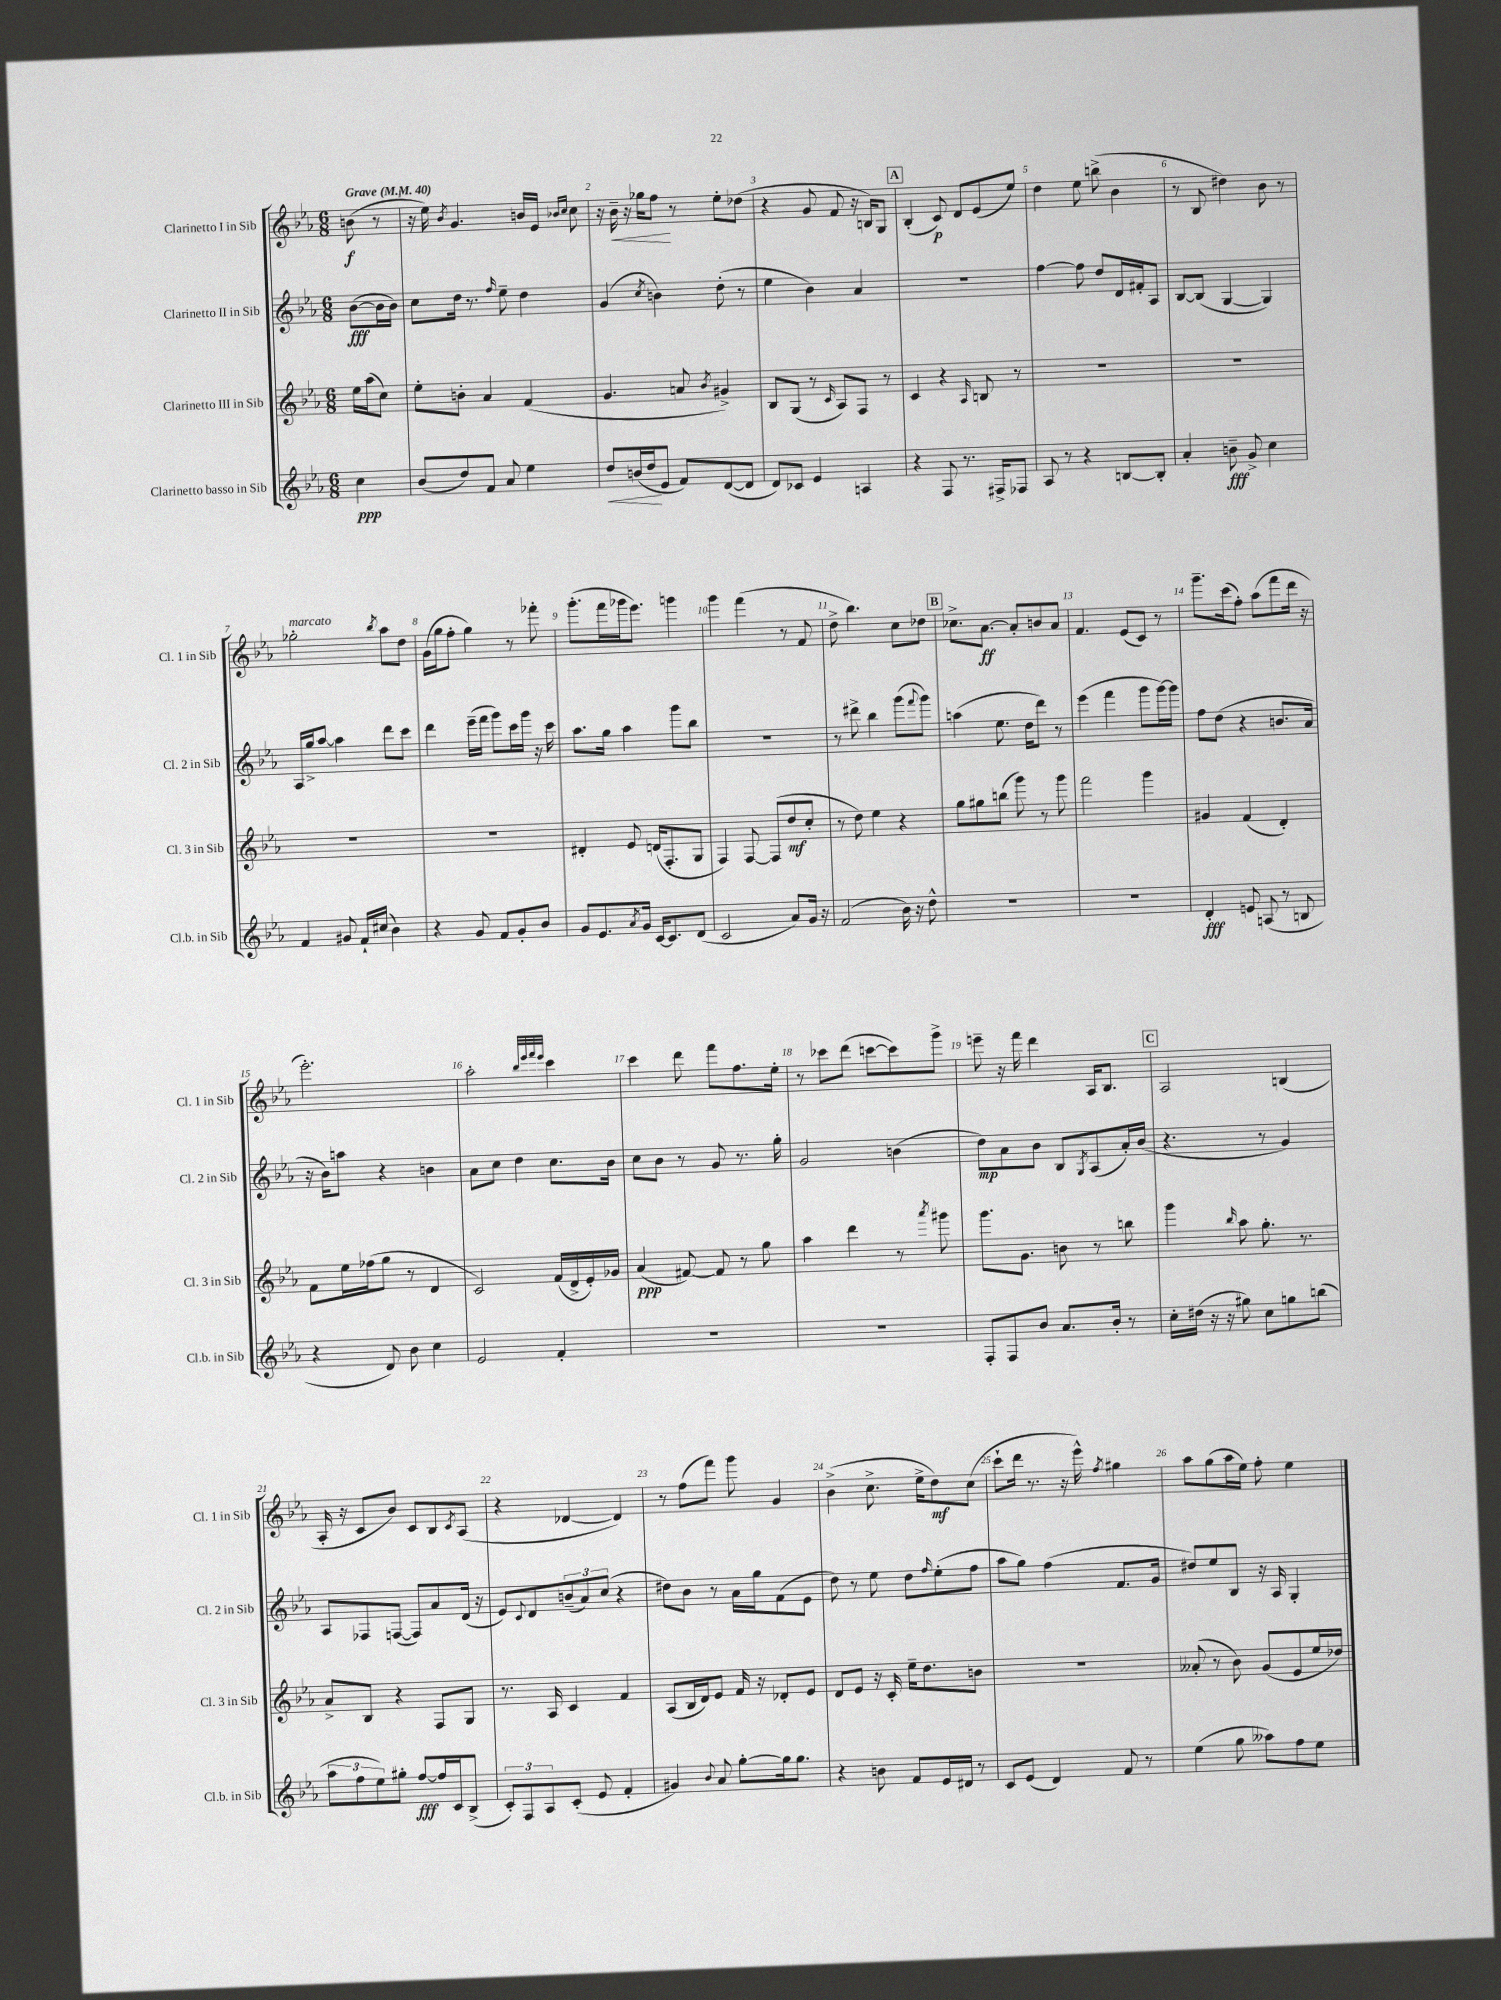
<<
\new StaffGroup <<
\new Staff = "s0" \with { instrumentName = "Clarinetto I in Sib" shortInstrumentName = "Cl. 1 in Sib" } {
    \clef treble \key ees \major \numericTimeSignature \time 6/8 \partial 4 \tempo "Grave" 4 = 40
    b'8\f( r8 |
    r16 ees''16) \acciaccatura { bes'8 } g'4. b'16 ees'16 \grace { bes'16 c''16 } c''8 |
    r16 bes'16--\< r16 ges''16 f''8\! r8 ees''8-. des''8( |
    r4 g'8 f'8 r16 b16) g8 |
    \mark \markup { \box "A" } bes4-.( c'8\p) d'8 ees'8( ees''8) |
    d''4 ees''8 b''8->( bes'4 |
    r8 bes8 dis''4) bes'8 r8 |
    ges''2-.^\markup { \italic "marcato" } \acciaccatura { bes''8 } aes''8 d''8 |
    g'16( g''16 f''8-. g''4) r8 fes'''8-. |
    g'''8.-.( f'''16 ges'''16 ees'''8.) g'''4 |
    g'''4 f'''4( r8 f'8 |
    d''8-> bes''4.) c''8 des''8 |
    \mark \markup { \box "B" } ces''8.-> aes'8.~\ff aes'8-. b'8 aes'8 |
    f'4. ees'8( c'8) r8 |
    g'''8.-- c'''16( f''8-.) aes''8( f'''8 d'''16 r16 |
    ees'''2.-.) |
    aes''2-. \grace { bes''32 ees'''32 f'''32 ees'''32 } c'''4 |
    c'''4 d'''8 f'''8 f''8. ees''16-. |
    r8 ces'''8 d'''8( c'''8~ c'''8) g'''8-> |
    e'''8-- r16 f'''16 d'''4 aes16 bes8. |
    \mark \markup { \box "C" } aes2 b4( |
    aes16-. r16 c'8 bes'8) c'8 bes8 \acciaccatura { c'8 } aes8( |
    r4 des'4~ des'4) |
    r8 f''8( f'''8) g'''8 g'4 |
    bes'4->( c''8.-> ees''16-> d''8\mf) c''8( |
    c'''8-! d'''16 r8. r16 ees'''16-^) \acciaccatura { f''8 } gis''4 |
    aes''8 g''8( aes''16 ees''16) f''8-. ees''4 \bar "|." |
}
\new Staff = "s1" \with { instrumentName = "Clarinetto II in Sib" shortInstrumentName = "Cl. 2 in Sib" } {
    \clef treble \key ees \major \numericTimeSignature \time 6/8 \partial 4
    bes'8~\fff( bes'16 bes'16) |
    c''8 d''16 r8. \grace { f''16 } ees''8-- d''4 |
    g'4( \acciaccatura { c''8 } b'4) d''8-.( r8 |
    ees''4 bes'4) aes'4 |
    \mark \markup { \box "A" } R2. |
    f''4~ f''8 d''8 d'16 fis'16-. aes8 |
    bes8~ bes8( g4~ g4) |
    aes16 g''16-> aes''8~ aes''4 d'''8 c'''8 |
    d'''4 ees'''16--( f'''16 g'''8) c'''16 g'''16 r16 c'''16 |
    aes''8. g''16 aes''4 g'''8 bes''8 |
    R2. |
    r8 dis'''8-> bes''4 g'''8( \appoggiatura { f'''8 } g'''8) |
    \mark \markup { \box "B" } a''4( ees''8. d''16 d'''8) r8 |
    ees'''4( f'''4 g'''8 g'''16~) g'''16 |
    f''8 d''8( r4 b'8. aes'16 |
    r16 bes'16) a''8 r4 b'4 |
    aes'8 c''8 d''4 c''8. bes'16 |
    c''8 bes'8 r8 g'8 r8. g''16-. |
    g'2 b'4( |
    d''8\mp) aes'8 bes'8 bes8 \acciaccatura { g8 } aes8( aes'16-.) bes'16( |
    \mark \markup { \box "C" } r4. r8 g'4) |
    aes8 fes8 f8~( f8) aes'8 d'16( r16 |
    ees'8) \appoggiatura { c'8 } d'8 \tuplet 3/2 { b'8--( aes'8) c''8( } r4 |
    dis''8) bes'8 r8 aes'16 g''16 f'8( ees'8 |
    d''8) r8 ees''8 d''8 \grace { f''16 } ees''8-.( f''8 |
    aes''8 g''8) f''4( f'8. g'16 |
    dis''8) ees''8 bes8 r16 aes16 g4-. \bar "|." |
}
\new Staff = "s2" \with { instrumentName = "Clarinetto III in Sib" shortInstrumentName = "Cl. 3 in Sib" } {
    \clef treble \key ees \major \numericTimeSignature \time 6/8 \partial 4
    ees''16 aes''16( c''8) |
    ees''8-. b'8-. aes'4 f'4( |
    g'4. a'8 \acciaccatura { bes'8 } gis'4->) |
    bes8 g8( r8 \grace { c'16 } aes8) f8 r8 |
    \mark \markup { \box "A" } c'4 r4 \grace { aes16 } b8 r8 |
    R2. |
    R2. |
    R2. |
    R2. |
    dis'4-. ees'8 d'16( f8.-. g8 |
    f4) f8~ f8( d''8\mf c''8-. |
    r8 d''8) ees''4 r4 |
    \mark \markup { \box "B" } g''8 gis''8 b''8( g'''8) r8 g'''8 |
    f'''2 g'''4 |
    gis'4 f'4( d'4-.) |
    f'8 ees''16 fes''16( g''8 r8 d'4 |
    c'2) f'16( d'16-> ees'16-.) ges'16 |
    aes'4\ppp( fis'8~) fis'8 r8 g''8 |
    aes''4 d'''4 r8 \acciaccatura { aes'''8 } gis'''8 |
    g'''8. g'8. b'8 r8 b''8 |
    \mark \markup { \box "C" } g'''4 \grace { bes''16 } aes''8 g''8.-. r8. |
    aes'8-> bes8 r4 f8 g8 |
    r8. aes16 c'4 f'4 |
    aes8( bes16 d'16) ees'8 f'16 r16 des'8-. ees'8 |
    d'8 ees'8 r16 c'16-. ees''16-- d''8. b'8 |
    R2. |
    aeses'8-.( r8 bes'8) g'8( ees'8 ees''16 des''16) \bar "|." |
}
\new Staff = "s3" \with { instrumentName = "Clarinetto basso in Sib" shortInstrumentName = "Cl.b. in Sib" } {
    \clef treble \key ees \major \numericTimeSignature \time 6/8 \partial 4
    c''4\ppp |
    bes'8( d''8) f'8 aes'8 ees''4 |
    d''8\< b'16( d''16\! ees'8 f'8) d'8~( d'8 |
    d'8) ces'8 ees'4 a4 |
    \mark \markup { \box "A" } r4 f8 r8. fis16-> fes8 |
    aes8 r8 r4 b8~ b8-. |
    aes'4-. b'8--\fff g'8-> c''4 |
    f'4 gis'8 f'16-! cis''16( bes'4) |
    r4 g'8 f'8 g'8-. bes'8 |
    g'8 ees'8. \acciaccatura { aes'8 } g'16 c'16~ c'8. d'8( |
    c'2 aes'8) g'16 r16 |
    f'2( bes'16) r16 d''8-^ |
    \mark \markup { \box "B" } R2. |
    R2. |
    d'4-.\fff e'8 a8( r8 b8 |
    r4 d'8) bes'8 c''4 |
    ees'2 f'4-. |
    R2. |
    R2. |
    f8-. f8 bes'8 aes'8. bes'16-. r8 |
    \mark \markup { \box "C" } c''16-. dis''16( r16 r16 gis''8) c''8 g''8 b''8( |
    \tuplet 3/2 { aes''8 f''8 ees''8) } gis''8-. f''8~\fff f''16 c'16 bes8->( |
    \tuplet 3/2 { c'8-.) f8 aes8 } c'8-.( ees'8 f'4-. |
    gis'4) \appoggiatura { bes'8 } aes'8 g''8~-. g''16 g''8. |
    r4 b'8 f'8 ees'16 dis'16 r8 |
    c'8 ees'8( d'4) f'8 r8 |
    ees''4( g''8 aeses''8) f''8 ees''8 \bar "|." |
}
>>
>>
\layout { \context { \Score \override BarNumber.break-visibility = ##(#f #t #t) barNumberVisibility = #all-bar-numbers-visible } }
